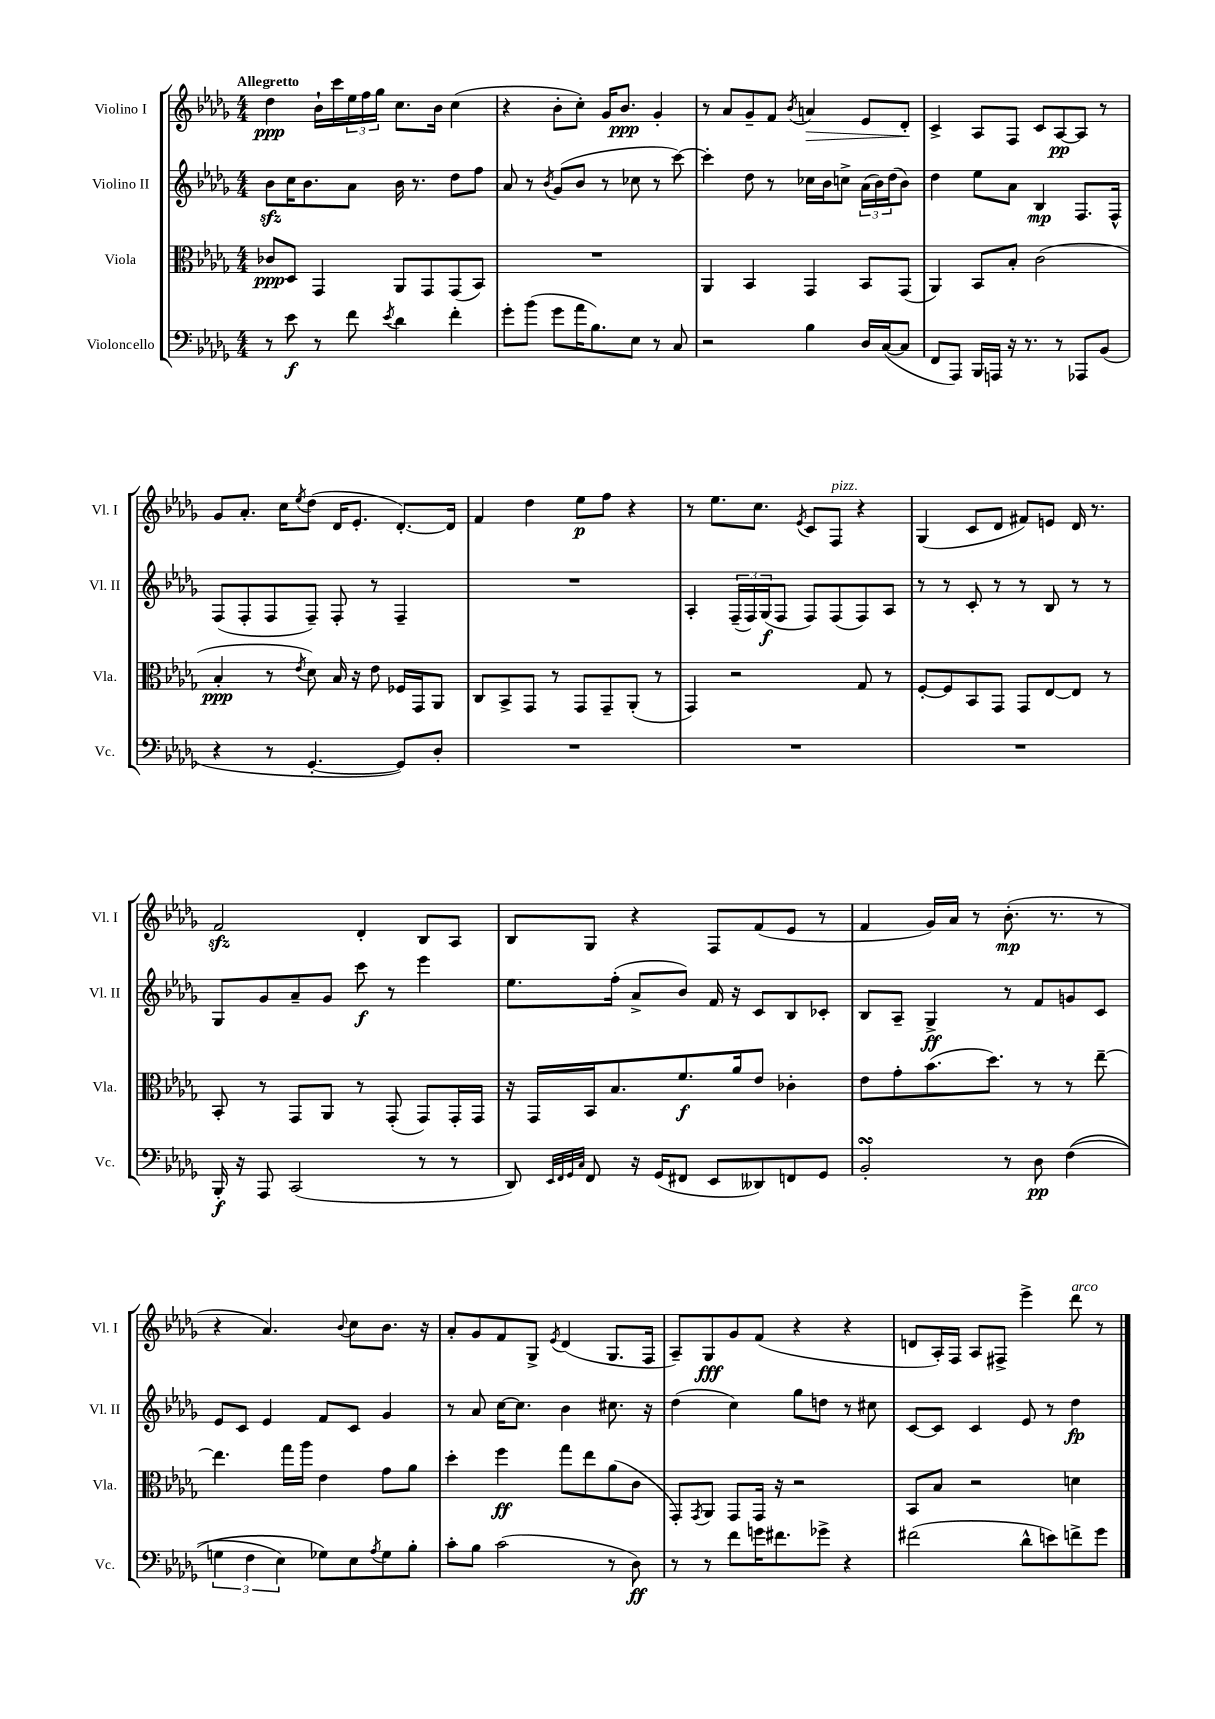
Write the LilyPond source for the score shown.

<<
\new StaffGroup <<
\new Staff = "s0" \with { instrumentName = "Violino I" shortInstrumentName = "Vl. I" } {
    \clef treble \key des \major \numericTimeSignature \time 4/4 \tempo "Allegretto"
    des''4\ppp bes'16-! c'''16 \tuplet 3/2 { ees''16 f''16 ges''16 } c''8. bes'16 c''4( |
    r4 bes'8-. c''8-.) ges'16 bes'8.\ppp ges'4-. |
    r8 aes'8 ges'8-- f'8 \acciaccatura { bes'8 } a'4\> ees'8 des'8-.\! |
    c'4-> aes8 f8 c'8 aes8~\pp aes8 r8 |
    ges'8 aes'8.-. c''16 \acciaccatura { ees''8 } des''8( des'16 ees'8.-. des'8.~-.) des'16 |
    f'4 des''4 ees''8\p f''8 r4 |
    r8 ees''8. c''8. \acciaccatura { ees'8 } c'8 f8^\markup { \italic "pizz." } r4 |
    ges4( c'8 des'8 fis'8) e'8 des'16 r8. |
    f'2\sfz des'4-. bes8 aes8 |
    bes8 ges8 r4 f8 f'8( ees'8 r8 |
    f'4 ges'16) aes'16 r8 bes'8.-.\mp( r8. r8 |
    r4 aes'4.) \appoggiatura { bes'8 } c''8 bes'8. r16 |
    aes'8-. ges'8 f'8 ges8-> \acciaccatura { ees'8 } des'4( ges8. f16 |
    aes8--) ges8\fff ges'8 f'8( r4 r4 |
    d'8 aes16-.) f16 aes8 fis8-> ees'''4-> des'''8^\markup { \italic "arco" } r8 \bar "|." |
}
\new Staff = "s1" \with { instrumentName = "Violino II" shortInstrumentName = "Vl. II" } {
    \clef treble \key des \major \numericTimeSignature \time 4/4
    bes'8\sfz c''16 bes'8. aes'8 bes'16 r8. des''8 f''8 |
    aes'8 r8 \acciaccatura { bes'8 } ges'8( bes'8 r8 ces''8 r8 c'''8~) |
    c'''4-. des''8 r8 ces''16 bes'16 c''8-> \tuplet 3/2 { aes'16( bes'16) des''16( } bes'8) |
    des''4 ees''8 aes'8 bes4\mp f8. f16-^ |
    f8( f8-. f8 f8--) f8-. r8 f4-- |
    R1 |
    aes4-. \tuplet 3/2 { f16--( f16) ges16\f( } f8 f8) f8( f8) aes8 |
    r8 r8 c'8-. r8 r8 bes8 r8 r8 |
    ges8 ges'8 aes'8-- ges'8 c'''8\f r8 ees'''4 |
    ees''8. f''16-.( aes'8-> bes'8) f'16 r16 c'8 bes8 ces'8-. |
    bes8 aes8-- ges4->\ff r8 f'8 g'8 c'8 |
    ees'8 c'8 ees'4 f'8 c'8 ges'4 |
    r8 aes'8 c''16~ c''8. bes'4 cis''8. r16 |
    des''4( c''4) ges''8 d''8 r8 cis''8 |
    c'8~ c'8 c'4 ees'8 r8 des''4\fp \bar "|." |
}
\new Staff = "s2" \with { instrumentName = "Viola" shortInstrumentName = "Vla." } {
    \clef alto \key des \major \numericTimeSignature \time 4/4
    ces'8\ppp des8 ges,4 aes,8 ges,8 ges,8( bes,8) |
    R1 |
    aes,4 bes,4 ges,4 bes,8 ges,8( |
    aes,4) bes,8 bes8-. c'2( |
    bes4-.\ppp r8 \acciaccatura { ees'8 } des'8) bes16 r16 ees'8 fes16 ges,16 aes,8 |
    c8 bes,8-> ges,8 r8 ges,8 ges,8-- aes,8-.( r8 |
    ges,4) r2 ges8 r8 |
    f8~-. f8 bes,8 ges,8 ges,8 ees8~ ees8 r8 |
    bes,8-. r8 ges,8 aes,8 r8 ges,8-.( ges,8) ges,16-. ges,16 |
    r16 ges,16 bes,16 bes8. f'8.\f aes'16 ees'8 ces'4-. |
    ees'8 ges'8-. bes'8.( des''8.) r8 r8 ees''8~-- |
    ees''4. ges''16 aes''16 ees'4 ges'8 aes'8 |
    des''4-. f''4\ff ges''8 ees''8 aes'8( c'8 |
    ges,8-.) \acciaccatura { ges,8 } aes,8 ges,8 ges,16 r16 r2 |
    bes,8 bes8 r2 d'4 \bar "|." |
}
\new Staff = "s3" \with { instrumentName = "Violoncello" shortInstrumentName = "Vc." } {
    \clef bass \key des \major \numericTimeSignature \time 4/4
    r8 ees'8\f r8 f'8 \acciaccatura { ees'8 } des'4 f'4-. |
    ges'8-. bes'8( ges'8 aes'16 bes8.) ees8 r8 c8 |
    r2 bes4 des16 c16~( c8 |
    f,8 aes,,8) bes,,16 a,,16 r16 r8. r8 aes,,8 bes,8( |
    r4 r8 ges,4.~-. ges,8) des8-. |
    R1 |
    R1 |
    R1 |
    bes,,16-.\f r16 aes,,8 c,2( r8 r8 |
    des,8) \grace { ees,32 f,32 ges,32 c32 } f,8 r16 ges,16( fis,8 ees,8 deses,8) f,8 ges,8 |
    bes,2-.\turn r8 des8\pp f4(\( |
    \tuplet 3/2 { g4 f4 ees4) } ges8\) ees8 \acciaccatura { aes8 } ges8 bes8-. |
    c'8-. bes8 c'2( r8 des8\ff) |
    r8 r8 f'8 g'16 fis'8. ges'8-> r4 |
    fis'2( des'8-^ e'8) f'8-> ges'8 \bar "|." |
}
>>
>>
\layout { \context { \Score \remove "Bar_number_engraver" } }
